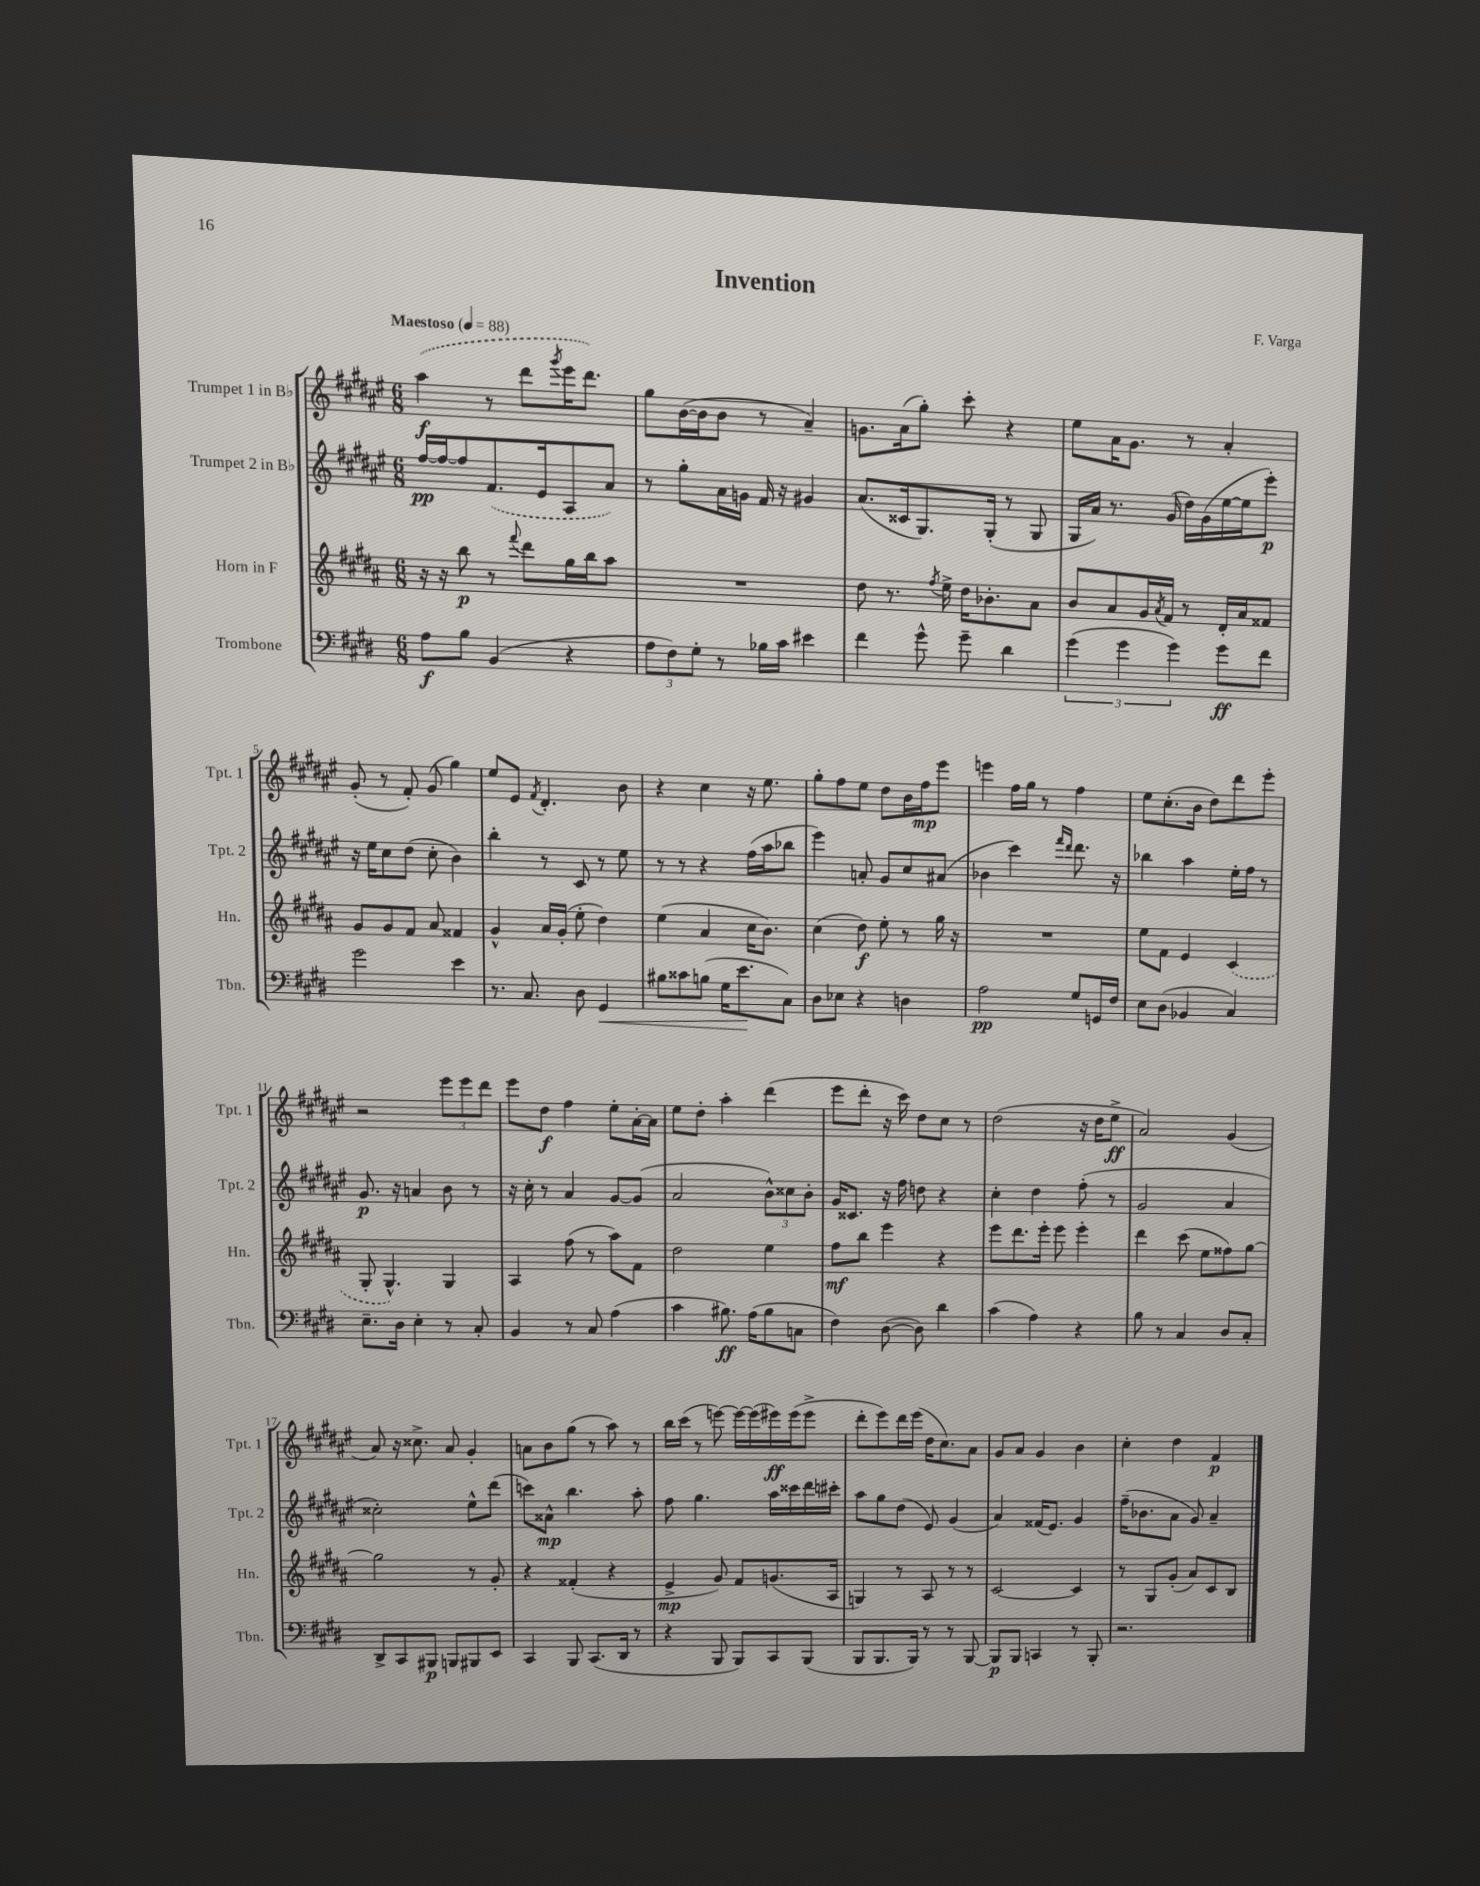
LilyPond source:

\header { title = "Invention" composer = "F. Varga" }
<<
\new StaffGroup <<
\new Staff = "s0" \with { instrumentName = "Trumpet 1 in Bb" shortInstrumentName = "Tpt. 1" } {
    \clef treble \key fis \major \numericTimeSignature \time 6/8 \tempo "Maestoso" 4 = 88
    \once \slurDashed ais''4\f( r8 dis'''8 \acciaccatura { gis'''8 } eis'''16 dis'''8.) |
    gis''8 b'16~( b'16 b'8 r8 ais'4--) |
    g'8. ais'16( gis''8-.) cis'''8-. r4 |
    eis''8 ais'16 gis'8. r8 ais'4-. |
    gis'8-.( r8 fis'8-.) gis'8( gis''4) |
    eis''8 eis'8 \acciaccatura { fis'8 } dis'4.-. b'8 |
    r4 cis''4 r16 eis''8. |
    gis''8-. fis''8 eis''8 dis''8 b'16 fis''16\mp eis'''8 |
    e'''4 fis''16 gis''16 r8 fis''4 |
    eis''8 cis''8.-.( b'16 dis''8) dis'''8 eis'''8-. |
    r2 \tuplet 3/2 { eis'''8 eis'''8 dis'''8 } |
    eis'''8 dis''8\f fis''4 eis''8-. ais'16~-. ais'16 |
    eis''8 dis''8-. ais''4-. dis'''4( |
    eis'''8 dis'''8-. r16 cis'''16) dis''8 cis''8 r8 |
    dis''2( r16 dis''16 eis''8->\ff |
    ais'2) gis'4( |
    ais'8) r16 cisis''8.-> ais'8 gis'4-. |
    a'8 b'8 gis''8( r8 ais''8) r8 |
    b''16 cis'''16( r8 e'''8~) e'''16~ e'''16( eis'''16\ff) eis'''16( eis'''8-> |
    dis'''8-. eis'''8) dis'''16 eis'''16( dis''16 cis''8.) ais'8 |
    gis'8 ais'8 gis'4 b'4 |
    cis''4-. dis''4 fis'4\p \bar "|." |
}
\new Staff = "s1" \with { instrumentName = "Trumpet 2 in Bb" shortInstrumentName = "Tpt. 2" } {
    \clef treble \key fis \major \numericTimeSignature \time 6/8
    fis''16~\pp fis''16~ fis''8 \once \slurDashed fis'8.( eis'16 ais8 ais'8) |
    r8 gis''8-. ais'16 g'16 fis'16 r16 gis'4 |
    ais'8.( cisis'16 gis8.) gis16-.( r8 gis8 |
    gis16 ais'16) r8. gis'16( dis''16) gis'16( eis''16~ eis''16 eis'''8-.\p) |
    r16 eis''16 cis''8 dis''8( cis''8-. b'4) |
    b''4-. r8 cis'8 r8 eis''8 |
    r8 r8 r4 fis''16( ais''16 bes''8 |
    eis'''4) a'8-. gis'8 cis''8 ais'8( |
    bes'4 cis'''4) \grace { fis'''16 dis'''16 } dis'''8. r16 |
    bes''4 ais''4 eis''16-. fis''16 r8 |
    gis'8.\p r16 a'4 b'8 r8 |
    r16 cis''16-. r8 ais'4 gis'8~ gis'8( |
    ais'2 \tuplet 3/2 { b'8-^) cisis''8 b'8-. } |
    gis'16 cisis'8. r16 fis''16 d''8 r4 |
    cis''4-. dis''4 fis''8-.( r8 |
    gis'2 ais'4 |
    cisis''2-.) eis''8-^ dis'''8( |
    c'''8) aisis'8-^\mp b''4. ais''8-. |
    fis''8 gis''4. ais''16 cisis'''16 dis'''16 cis'''16-. |
    ais''8 gis''8 dis''8( eis'8) gis'4( |
    ais'4) fisis'16( eis'8.) gis'4 |
    fis''16--( bes'8. ais'8 gis'8) ais'4-- \bar "|." |
}
\new Staff = "s2" \with { instrumentName = "Horn in F" shortInstrumentName = "Hn." } {
    \clef treble \key b \major \numericTimeSignature \time 6/8
    r16 r16 b''8\p r8 \appoggiatura { fis'''8 } dis'''8 gis''16 b''16 ais''8 |
    R2. |
    dis''8 r8. \acciaccatura { fis''8 } e''16-> dis''16 bes'8.-. ais'8 |
    b'8 ais'8 gis'16 \acciaccatura { ais'8 } fis'16 r8 dis'16-. ais'16 fisis'8 |
    gis'8 gis'8 fis'8 ais'8 fisis'4 |
    gis'4-^ ais'16 gis'16-.( e''8-. dis''4) |
    e''4( ais'4 cis''16 b'8.) |
    cis''4( dis''8\f) e''8-. r8 gis''16 r16 |
    R2. |
    e''8 fis'8 e'4 \once \slurDashed cis'4( |
    gis8-. gis4.-^) gis4 |
    ais4 fis''8( r8 ais''8) fis'8 |
    dis''2 e''4 |
    fis''8\mf b''8 e'''4 r4 |
    e'''8 dis'''8. e'''16-. e'''8 e'''4-. |
    dis'''4 cis'''8( e''8 fisis''8) gis''8~ |
    gis''2 r8 gis'8-. |
    r4 fisis'4-.( r4 |
    e'4->\mp gis'8) fis'8 g'8.( ais16 |
    g4) r8 ais8 r8 r8 |
    cis'2~ cis'4 |
    r8 gis8 gis'8-.( ais'8) cis'8 b8 \bar "|." |
}
\new Staff = "s3" \with { instrumentName = "Trombone" shortInstrumentName = "Tbn." } {
    \clef bass \key e \major \numericTimeSignature \time 6/8
    a8\f b8 b,4( r4 |
    \tuplet 3/2 { a8 fis8) gis8-. } r8 bes16 cis'16 eis'4 |
    fis'4 gis'8-^ gis'8-- dis'4 |
    \tuplet 3/2 { gis'4( gis'4 gis'4) } gis'8\ff fis'8 |
    gis'2 e'4 |
    r8. cis8. dis8 gis,4\< |
    bis8 cisis'8 b8( gis16 e'8.\! cis8) |
    dis8 ees8 r4 d4 |
    a2\pp gis8 g,16 fis16 |
    e8 dis8( bes,4 cis4) |
    e8.-- dis16 e4-. r8 cis8-. |
    b,4 r8 cis8 a4( |
    cis'4 bis8.\ff) a16( bis8 c8 |
    fis4) dis8~( dis8) dis'4 |
    cis'4( a4) r4 |
    b8 r8 cis4 dis8 cis8-. |
    dis,8-> cis,8 bis,,8\p b,,8 bis,,8 e,8 |
    cis,4 b,,8 cis,8.( dis,16 r8 |
    r4 b,,8 b,,8) cis,8 b,,8( |
    b,,8 b,,8. b,,16) r8 r8 b,,8~ |
    b,,8\p b,,8 c,4 r8 b,,8-. |
    r2. \bar "|." |
}
>>
>>
